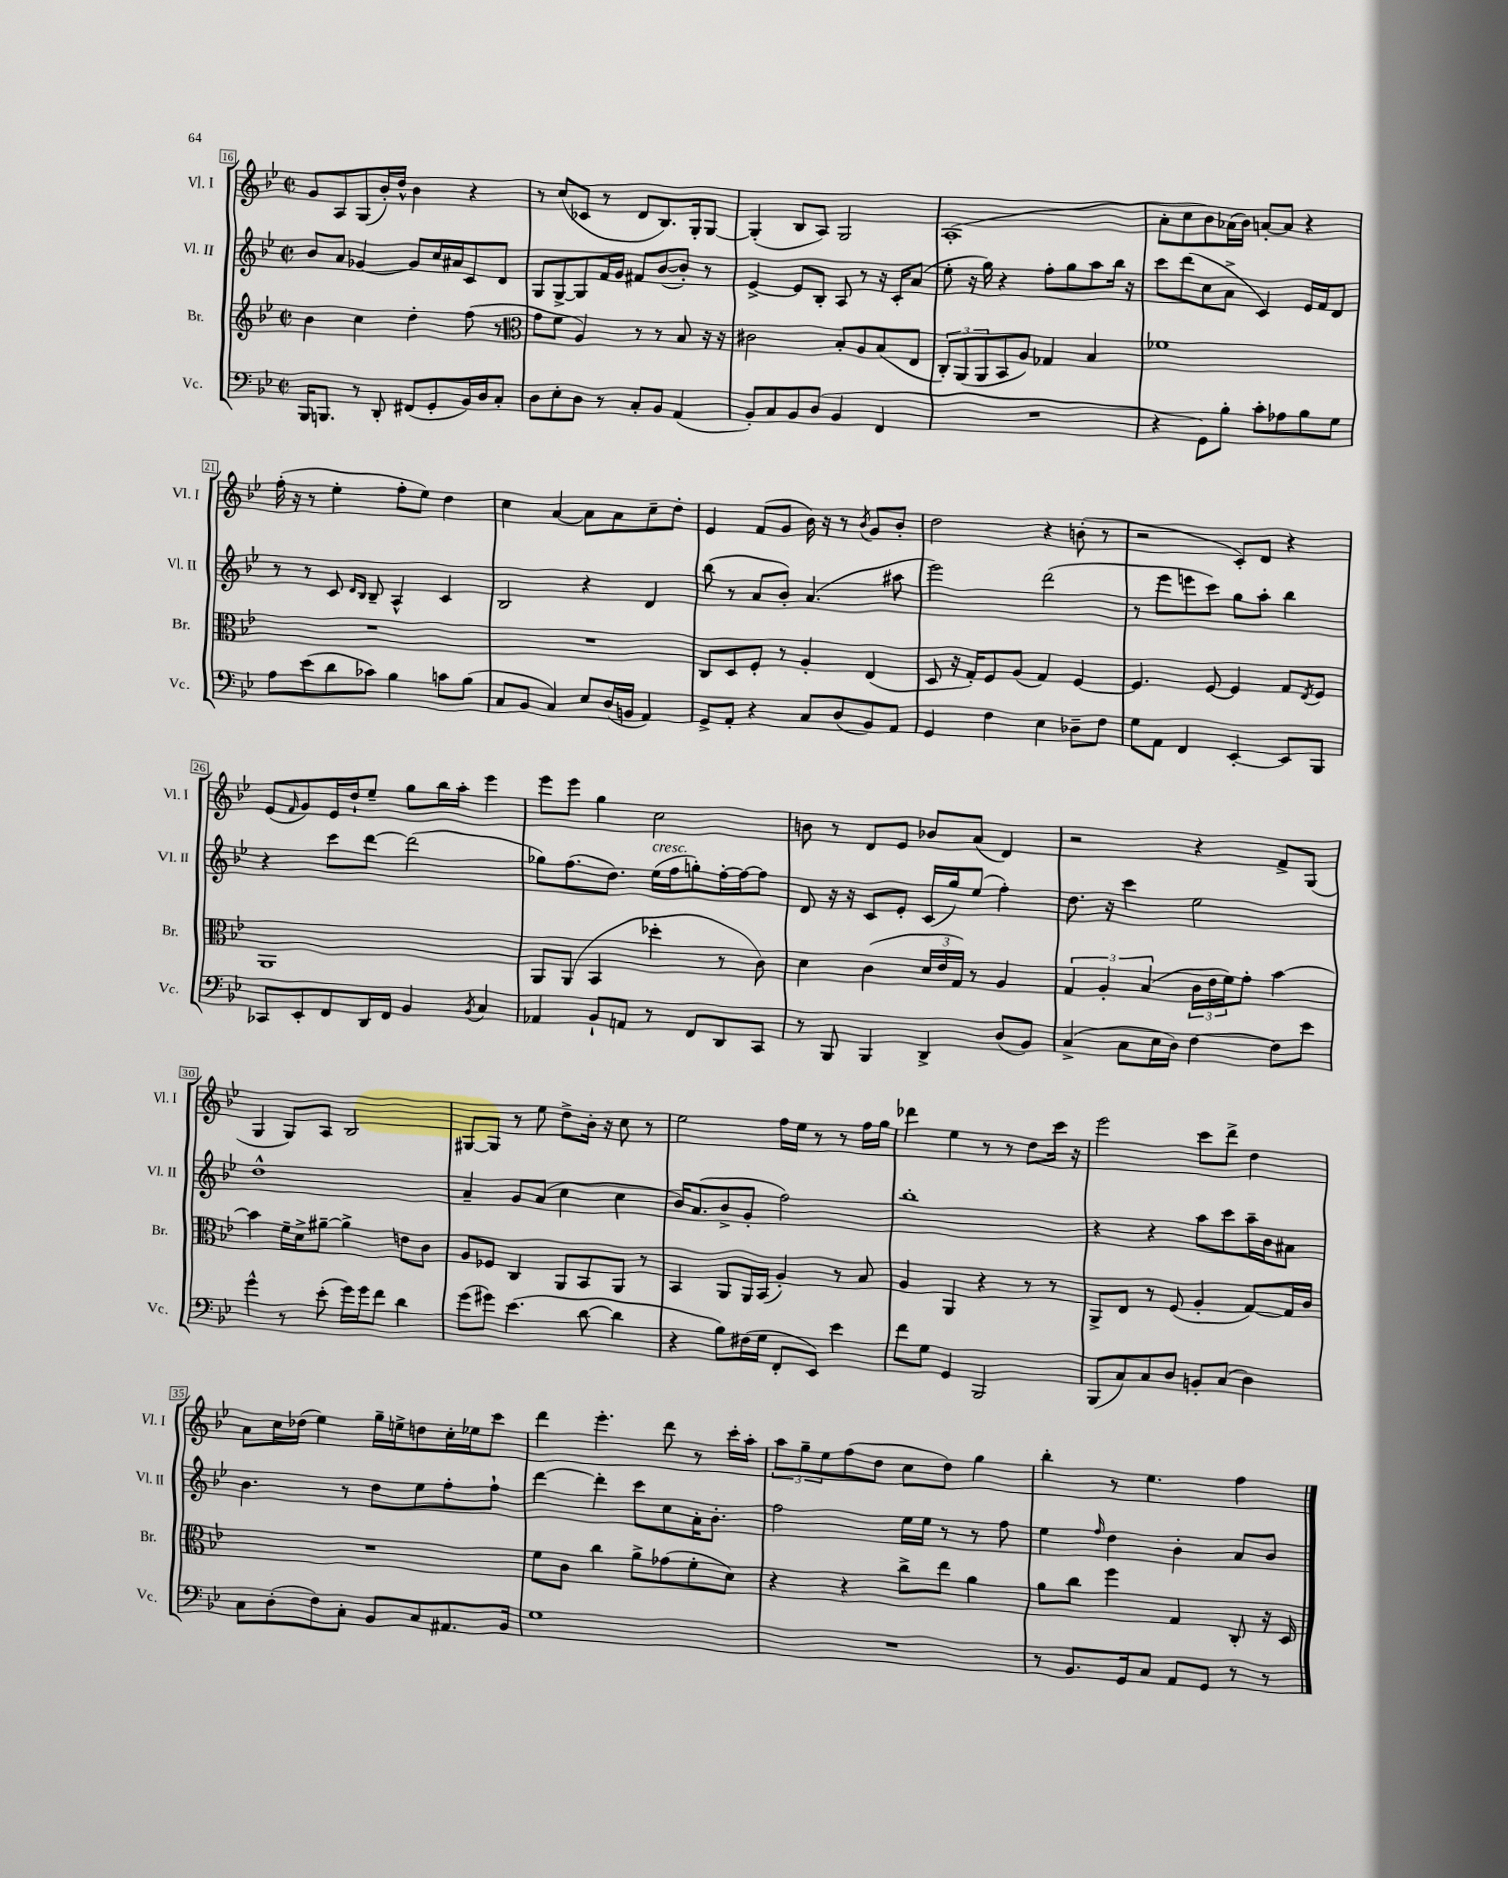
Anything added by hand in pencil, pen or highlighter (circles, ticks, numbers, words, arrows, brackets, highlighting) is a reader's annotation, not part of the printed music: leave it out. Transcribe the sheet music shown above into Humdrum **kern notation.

**kern	**kern	**kern	**kern
*part4	*part3	*part2	*part1
*staff4	*staff3	*staff2	*staff1
*I"Vc.	*I"Br.	*I"Vl. II	*I"Vl. I
*I'Vc.	*I'Br.	*I'Vl. II	*I'Vl. I
*clefF4	*clefG2	*clefG2	*clefG2
*k[b-e-]	*k[b-e-]	*k[b-e-]	*k[b-e-]
*M2/2	*M2/2	*M2/2	*M2/2
*met(c|)	*met(c|)	*met(c|)	*met(c|)
=16	=16	=16	=16
16BBB-/KL	4b-\	8b-/L	8g/L
8.BBBn/J	.	.	.
.	.	8a/J	8A/
8r	4cc\	[4g-X/	(8G/
8DD'/	.	.	16b-'/L)
.	.	.	16dd^^/JJ
(8FF#X/L	4dd'\	8g-/L]	4b-\
8GG'/	.	16cc/L	.
.	.	16a#X/J	.
16BB-/L)	(8ff\	8c/	4r
16D/J	.	.	.
8C'/J	8r	8d/J	.
=17	=17	=17	=17
*	*clefC3	*	*
8D\L	8g\L	8G/L	8r
8E-'\	8f\J	[8G^/	(8cc/L
8D\J	4A/)	8G/]	8c-X/J
8r	.	16f/L	8r
.	.	16g/JJ	.
8C'/L	8r	8f#X/L	8d/L
8BB-/J	8r	([8b-/	8.B-/)
(4AA/	8B-/	8b-'/J])	.
.	.	.	16G'/k
.	16r	8r	[8G/J
.	16r	.	.
=18	=18	=18	=18
8BB-'/L)	2c#X\	[4e-^/	(4G'/]
8C/	.	.	.
8BB-/	.	8e-/L]	8B-/L
(8D/J	.	8B-'/J	8A/J)
4BB-/	8B-'/L	8A/	2G/
.	8A/	8r	.
4FF/	(8B-/	16r	.
.	.	16c'/KL	.
.	8E-/J	(8a/J	.
=19	=19	=19	=19
1r	12C'/L)	8ee-'\	(1A'
.	(12AA/	.	.
.	.	16r	.
.	12AA/	.	.
.	.	16gg\)	.
.	8BB-/	4r	.
.	8A/J)	.	.
.	4G-X/	8ff'\L	.
.	.	8gg\	.
.	4B-/	8aa\	.
.	.	16bb-\Jk	.
.	.	16r	.
=20	=20	=20	=20
4r	1f-X	8ccc\L	8a'\L
.	.	(8ddd\	8cc\
8GG\L)	.	8cc\	8b-\)
8B-'\J	.	8a^\J	(16a-X\L
.	.	.	16b-\JJ)
8c'\L	.	4c/)	[8an'/L
8A-X\	.	.	8a/J]
8B-\	.	16e-/LL	4r
.	.	16f/J	.
8G\J	.	8d/J	.
!!LO:LB:g=z
=21	=21	=21	=21
8A\L	1r	8r	(16ff'\
.	.	.	16r
(8e-\	.	8r	8r
8d\	.	8c/	4ee-'\
.	.	16qqd/LL	.
.	.	16qqB-/JJ	.
8c-X\J)	.	8B-~/	.
4B-\	.	4A^^/	8ff'\L
.	.	.	8ee-\J)
8cn\L	.	4c/	4dd\
(8B-\J	.	.	.
=22	=22	=22	=22
8C/L	1r	2B-/	4cc\
8BB-/J	.	.	.
4C/)	.	.	[4a/
8E-/L	.	4r	8a\L]
(16D/L	.	.	8a\
16BBn/JJ	.	.	.
4AA/)	.	4d/	8cc~\
.	.	.	8dd'\J
=23	=23	=23	=23
8GG^/L	8C/L	(8bb-\	4e-/
8AA'/J	8D/	8r	.
4r	8F'/J	8a/L	(8f/L
.	8r	8b-'/J)	8g/J
8C/L	4A'/	(4.a/	16b-\)
.	.	.	16r
(8D/	.	.	8r
.	.	.	8qb-/
8BB-/)	(4E-/	.	8g/L
8AA/J	.	8aa#X\	8b-'/J
=24	=24	=24	=24
4GG/	8D/	2eee-\)	2dd\
.	16r	.	.
.	16G'/KL)	.	.
4F\	8F/	.	.
.	(8A/J	.	.
4E-\	4G/)	(2ddd\	4r
8D-X~\L	[4F/	.	(8bn'\
8F\J	.	.	8r
=25	=25	=25	=25
8G\L	4.F/]	8r	2r
8AA\J	.	8eee-\L	.
4FF/	.	8eeen\	.
.	[8F/	8ccc\J)	.
[4EE-'/	4F/]	8gg\L	8c'/L)
.	.	8aa'\J	8d/J
8EE-/L]	8G/L	4bb-\	4r
.	8qE-/	.	.
8BBB-/J	8F/J	.	.
!!LO:LB:g=z
=26	=26	=26	=26
8CC-X/L	1AA	4r	(8e-/L
.	.	.	16qqf/
8EE-'/	.	.	8g/)
8FF/	.	8ccc\L	16e-/L
.	.	.	16dd`/J
16DD/L	.	[8ddd\J	8ee-~/J
16FF/JJ	.	.	.
4BB-/	.	(2ddd\]	8gg\L
.	.	.	16bb-\L
.	.	.	16aa'\JJ
8qBB-/	.	.	.
4C/	.	.	4eee-\
=27	=27	=27	=27
4AA-X/	8AA/L	8gg-X\L)	8eee-\L
.	(8AA/J	(8.ff\	8eee-\J
8BB-`/L	4BB-/	.	4gg\
.	.	8.dd\J)	.
8AAn/J	.	.	.
!	!	!LO:TX:a:i:t=cresc.	!
8r	4dd-X'\	(16ee-\LL	2cc\
.	.	16ff\J	.
8FF/L	.	8ggn'\)	.
8DD/	8r	[16ff'\L	.
.	.	16ff\J_	.
8CC/J	8c\)	8ff\J]	.
=28	=28	=28	=28
8r	4d\	8d/	8bn\
8BBB-/	.	16r	8r
.	.	16r	.
4BBB-/	(4c\	8c/L	8d/L
.	.	8e-'/J	8e-/J
4DD^/	24d/LL	(16c/LL	8b-X/L
.	24e-/	.	.
.	.	16gg/J)	.
.	24G/JJ)	.	.
.	8r	(8ee-/J	(8a/J
(8D/L	4A/	4ff'\)	4d/)
8BB-/J)	.	.	.
=29	=29	=29	=29
(4C^/	6G/	8.dd\	2r
.	6A'/	.	.
.	.	16r	.
8C\L	.	4ccc\	.
.	(6B-/	.	.
16E-\L	.	.	.
16D\JJ)	.	.	.
[4F\	24c\LL	2ee-\	4r
.	24e-\	.	.
.	24f\J)	.	.
.	8g'\J	.	.
8F\L]	[4b-\	.	8f^/L
8e-\J	.	.	(8G/J
!!LO:LB:g=z
=30	=30	=30	=30
4g^^\	4b-\]	1dd^^	4G/
8r	16f~\LL	.	8G/L)
.	16d^\J	.	.
(8e-'\	[8a#X~\J	.	8A/J
16g\LL)	4a#^\]	.	2B-/
16g\J	.	.	.
8f\J	.	.	.
4d\	8en\L	.	.
.	8c\J	.	.
=31	=31	=31	=31
(8g\L	8A/L	4a~/	[8G#X/L
8g#X\J)	8F-X/J	.	8G#/J]
(4.e-\	4C/	8g/L	8r
.	.	(8a/J	8ee-\
.	8AA/L	4cc\	8dd^\L
[8d\	8BB-/	.	16b-'\Jk
.	.	.	16r
4d\]	8AA/J	4cc\	8cc\
.	8r	.	8r
=32	=32	=32	=32
4r	4BB-/	16b-/KL)	2ee-\
.	.	(8.a/	.
8B-\L)	8AA/L	8b-^/	.
(16F#X\L	16AA/L	8g'/J	.
16G\JJ	(16BB-/JJ	.	.
8FF'/L	4A'/)	2ff\)	16ff\LL
.	.	.	16ee-\JJ
8EE-/J)	.	.	8r
4e-\	8r	.	8r
.	8B-/	.	16ff\LL
.	.	.	16gg\JJ
=33	=33	=33	=33
8f\L	4A/	1bb-'	4ddd-X\
8G\J	.	.	.
4GG/	4AA/	.	4ee-\
2BBB-/	4r	.	8r
.	.	.	8r
.	8r	.	8dd\L
.	8r	.	16ccc\Jk
.	.	.	16r
=34	=34	=34	=34
(8BBB-/L	8AA^/L	4r	2eee-\
8C/)	8E-/J	.	.
8C/	8r	4r	.
8D/J	(8F/	.	.
8BBn'/L	4A'/	8aa\L	8ccc\L
(8C/J	.	8ccc\	8ddd^\J
4D\)	[8G/L)	16aa~\L	4dd\
.	.	16b-\J	.
.	16G/L]	8a#X\J	.
.	16c/JJ	.	.
!!LO:LB:g=z
=35	=35	=35	=35
8C\L	1r	4.b-\	8a\L
(8D'\	.	.	16cc\L
.	.	.	(16dd-X\JJ
8F\)	.	.	4ee-\)
8C'\J	.	8r	.
8BB-/L	.	8dd\L	16gg~\LL
.	.	.	16een^\J
8C/	.	8ee-\	8ddn\
8.AA#X/	.	8ff'\	16cc'\L
.	.	.	16ee-X\J
.	.	8ff`\J	8ccc\J
16BB-/Jk	.	.	.
=36	=36	=36	=36
1G	8f\L	[4ddd\	4ddd\
.	8c\J	.	.
.	4cc\	4ddd'\]	4.eee-'\
.	8a^\L	8ccc\L	.
.	(8g-X\	8cc\	8ddd\
.	8f'\	16a'\K	8r
.	.	8.b-'\J	.
.	8d\J)	.	16ccc'\LL
.	.	.	16aa'\JJ
=37	=37	=37	=37
1r	4r	2ff\	12aa\L
.	.	.	12gg~\
.	.	.	12ee-\
.	4r	.	(8ff\
.	.	.	8dd\J
.	8cc^\L	16ee-\LL	8cc\L
.	.	16ee-\JJ	.
.	8ee-\J	8r	8dd\J)
.	4a\	8r	4gg\
.	.	8ff\	.
=38	=38	=38	=38
8r	8a\L	4ee-\	4bb-'\
8.BB-/L	8cc\J	.	.
.	.	16qqff/	.
.	4ff\	4dd\	8r
16GG/k	.	.	.
8C/J	.	.	4.ee-\
8AA/L	4G/	4b-'\	.
8GG/J	.	.	.
8r	8C'/	8a/L	4ff\
8r	16r	8b-/J	.
.	16D/	.	.
==	==	==	==
*-	*-	*-	*-
